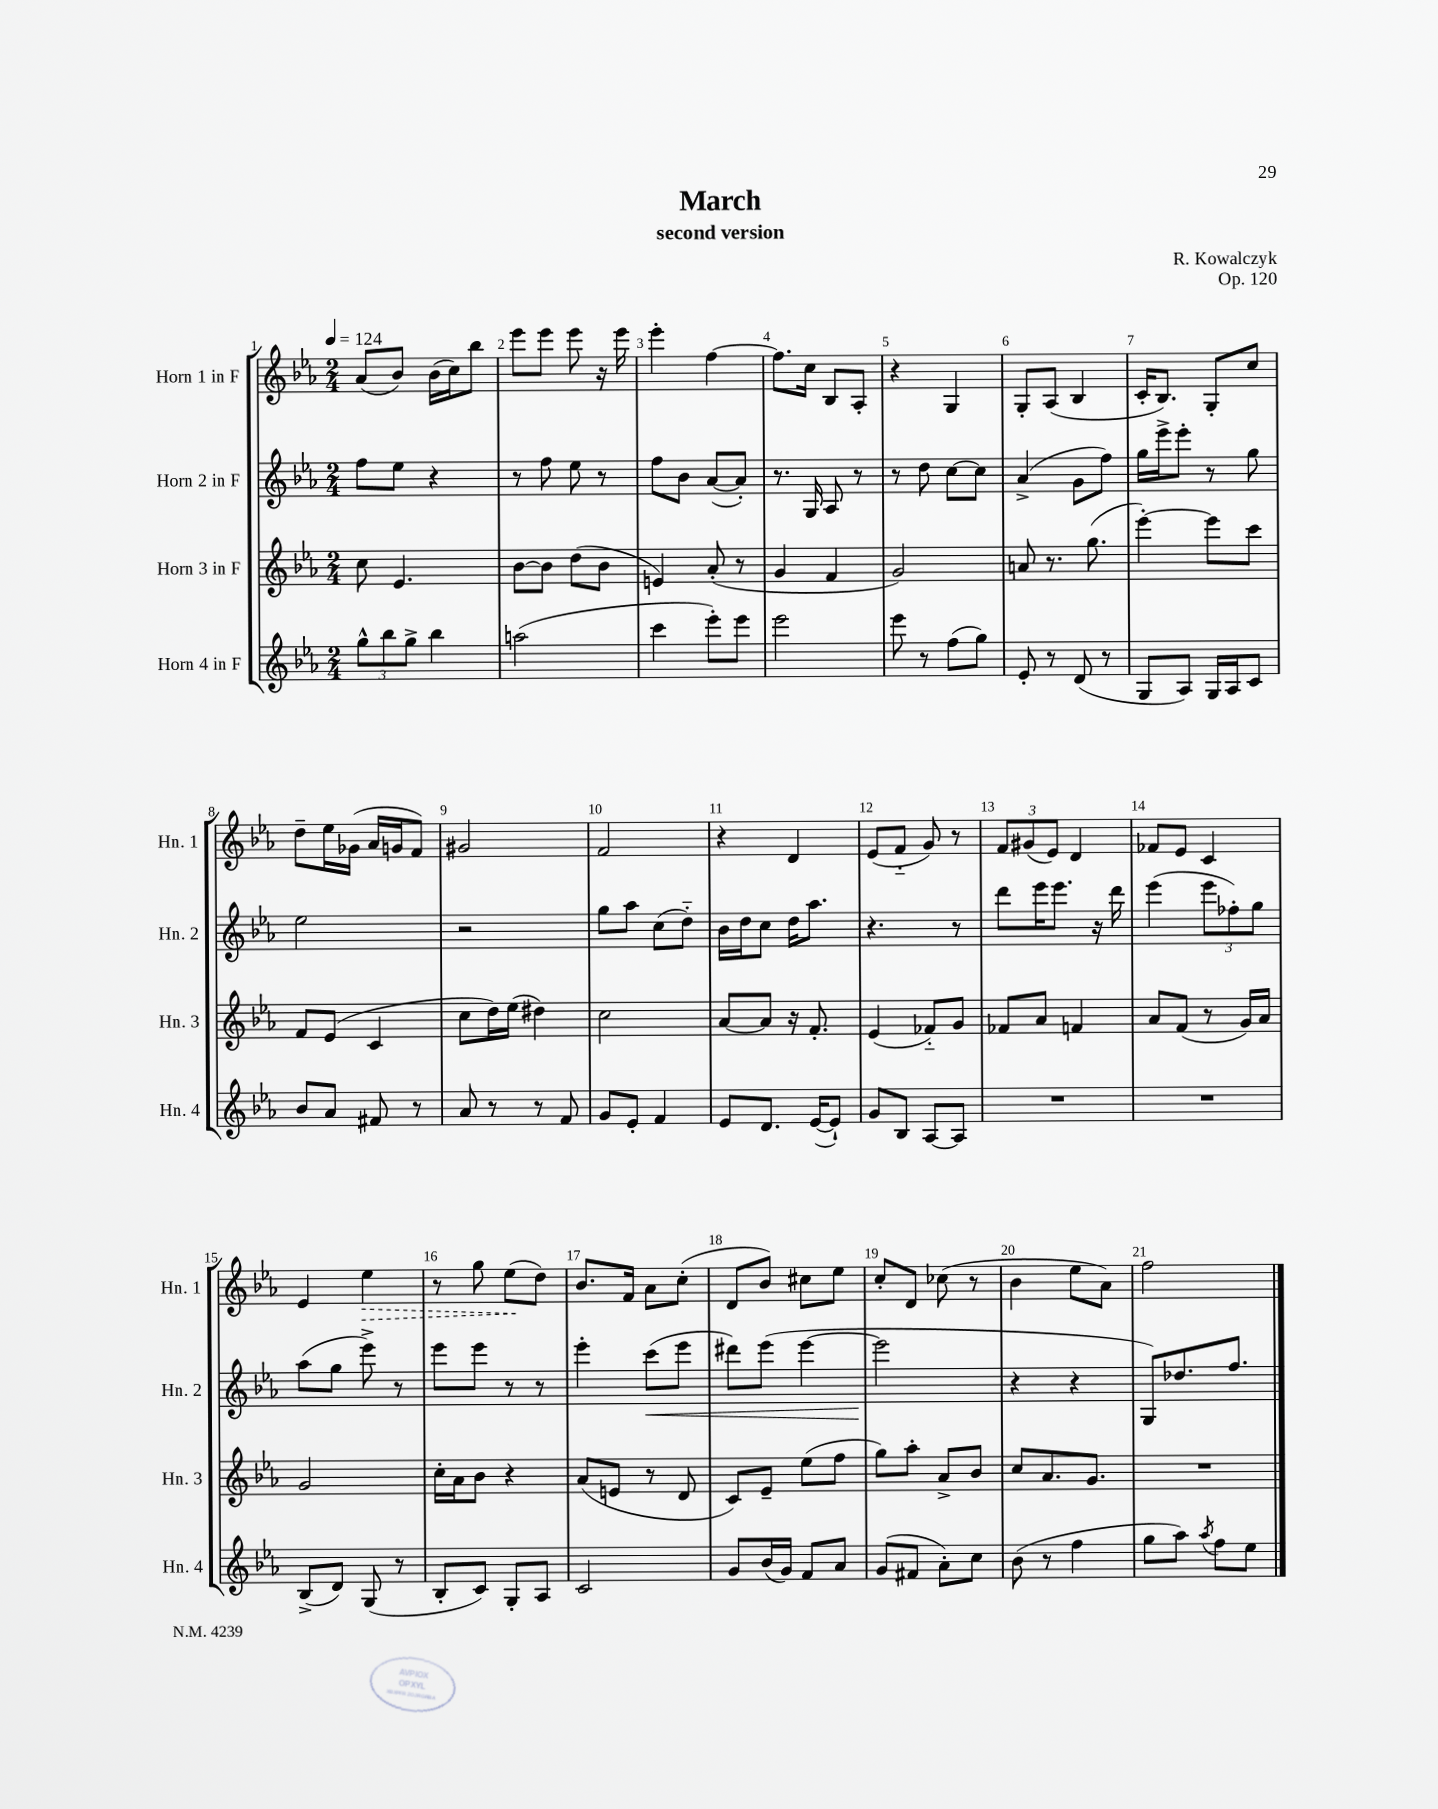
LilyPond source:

\header { title = "March" composer = "R. Kowalczyk" subtitle = "second version" opus = "Op. 120" }
<<
\new StaffGroup <<
\new Staff = "s0" \with { instrumentName = "Horn 1 in F" shortInstrumentName = "Hn. 1" } {
    \clef treble \key ees \major \numericTimeSignature \time 2/4 \tempo 4 = 124
    aes'8( bes'8) bes'16( c''16) bes''8 |
    ees'''8 ees'''8 ees'''8 r16 ees'''16 |
    ees'''4-. f''4~ |
    f''8. c''16 bes8 aes8-. |
    r4 g4 |
    g8-. aes8( bes4 |
    c'16-. bes8.) g8-. c''8 |
    d''8-- ees''16 ges'16( aes'16 g'16 f'8) |
    gis'2 |
    f'2 |
    r4 d'4 |
    ees'8( f'8-_ g'8) r8 |
    \tuplet 3/2 { f'8 gis'8( ees'8) } d'4 |
    fes'8 ees'8 c'4 |
    ees'4 \once \override Hairpin.style = #'dashed-line ees''4\> |
    r8 g''8 ees''8\!( d''8) |
    bes'8. f'16 aes'8 c''8-.( |
    d'8 bes'8) cis''8 ees''8 |
    c''8-. d'8 ces''8( r8 |
    bes'4 ees''8 aes'8) |
    f''2 \bar "|." |
}
\new Staff = "s1" \with { instrumentName = "Horn 2 in F" shortInstrumentName = "Hn. 2" } {
    \clef treble \key ees \major \numericTimeSignature \time 2/4
    f''8 ees''8 r4 |
    r8 f''8 ees''8 r8 |
    f''8 bes'8 aes'8~( aes'8-.) |
    r8. g16 aes8 r8 |
    r8 d''8 c''8~ c''8 |
    aes'4->( g'8 f''8) |
    g''16 ees'''16-> ees'''8-. r8 g''8 |
    ees''2 |
    r2 |
    g''8 aes''8 c''8( d''8-_) |
    bes'16 d''16 c''8 d''16 aes''8. |
    r4. r8 |
    d'''8 ees'''16 ees'''8. r16 d'''16 |
    ees'''4( \tuplet 3/2 { ees'''8 fes''8-.) g''8 } |
    aes''8( g''8 ees'''8->) r8 |
    ees'''8 ees'''8 r8 r8 |
    ees'''4-. c'''8\<( ees'''8 |
    dis'''8) ees'''8( ees'''4~ |
    ees'''2\! |
    r4 r4 |
    g8) des''8. f''8. \bar "|." |
}
\new Staff = "s2" \with { instrumentName = "Horn 3 in F" shortInstrumentName = "Hn. 3" } {
    \clef treble \key ees \major \numericTimeSignature \time 2/4
    c''8 ees'4. |
    bes'8~ bes'8 d''8( bes'8 |
    e'4) aes'8-.( r8 |
    g'4 f'4 |
    g'2) |
    a'8 r8. g''8.( |
    ees'''4~-.) ees'''8 c'''8 |
    f'8 ees'8( c'4 |
    c''8 d''16) ees''16( dis''4) |
    c''2 |
    aes'8~ aes'8 r16 f'8.-. |
    ees'4( fes'8-_) g'8 |
    fes'8 aes'8 f'4 |
    aes'8 f'8( r8 g'16) aes'16 |
    g'2 |
    c''16-. aes'16 bes'8 r4 |
    aes'8( e'8 r8 d'8 |
    c'8) ees'8-- ees''8( f''8 |
    g''8) aes''8-. aes'8-> bes'8 |
    c''8 aes'8. g'8. |
    R2 \bar "|." |
}
\new Staff = "s3" \with { instrumentName = "Horn 4 in F" shortInstrumentName = "Hn. 4" } {
    \clef treble \key ees \major \numericTimeSignature \time 2/4
    \tuplet 3/2 { g''8-^ bes''8 g''8-> } bes''4 |
    a''2( |
    c'''4 ees'''8-.) ees'''8 |
    ees'''2 |
    ees'''8 r8 f''8( g''8) |
    ees'8-. r8 d'8( r8 |
    g8 aes8) g16 aes16 c'8 |
    bes'8 aes'8 fis'8 r8 |
    aes'8 r8 r8 f'8 |
    g'8 ees'8-. f'4 |
    ees'8 d'8. ees'16~( ees'8-!) |
    g'8 bes8 aes8~ aes8 |
    R2 |
    R2 |
    bes8->( d'8) g8( r8 |
    bes8-. c'8) g8-. aes8 |
    c'2 |
    g'8 bes'16( g'16) f'8 aes'8 |
    g'8( fis'8 aes'8-.) c''8 |
    bes'8( r8 f''4 |
    g''8 aes''8) \acciaccatura { aes''8 } f''8 ees''8 \bar "|." |
}
>>
>>
\layout { \context { \Score \override BarNumber.break-visibility = ##(#f #t #t) barNumberVisibility = #all-bar-numbers-visible } }
